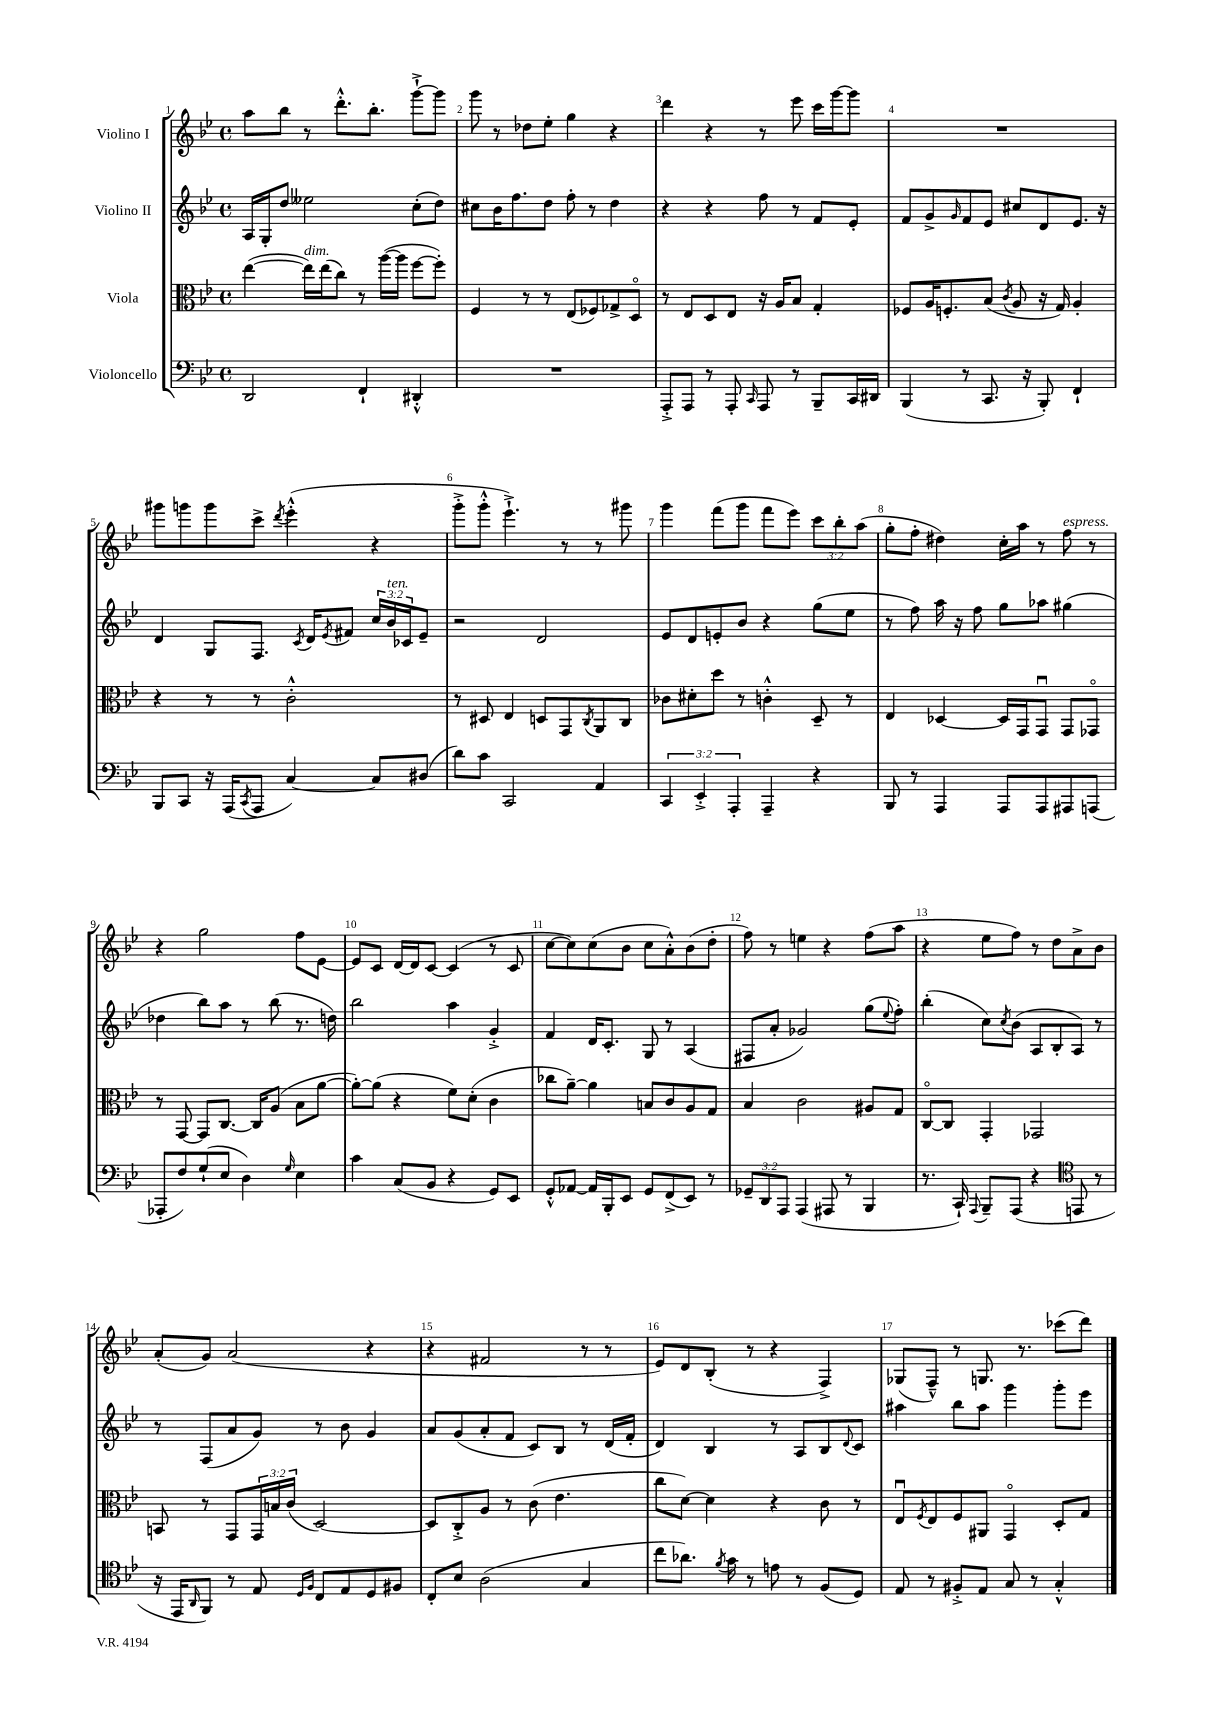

**kern	**kern	**kern	**kern
*part4	*part3	*part2	*part1
*staff4	*staff3	*staff2	*staff1
*I"Violoncello	*I"Viola	*I"Violino II	*I"Violino I
*clefF4	*clefC3	*clefG2	*clefG2
*k[b-e-]	*k[b-e-]	*k[b-e-]	*k[b-e-]
*M4/4	*M4/4	*M4/4	*M4/4
*met(c)	*met(c)	*met(c)	*met(c)
=1	=1	=1	=1
2DD/	([4ee-\	16A/LL	8aa\L
.	.	16G'/J	.
.	.	8dd/J	8bb-\J
!	!LO:TX:a:i:t=dim.	!	!
.	16ee-\LL])	2ee--X\	8r
.	(16ee-\J	.	.
.	8cc\J)	.	8.ddd'^^\L
4FF`/	8r	.	.
.	.	.	8.bb-'\J
.	([16aa\LL	.	.
.	16aa\JJ]	.	.
4DD#X'^^/	[8ff\L	(8cc'\L	[8ggg`^\L
.	8ff'\J])	8dd\J)	8ggg\J]
=2	=2	=2	=2
1r	4F/	8cc#X\L	8ggg\
.	.	16b-\K	8r
.	.	8.ff\	.
.	8r	.	8dd-X\L
.	8r	8dd\J	8ee-'\J
.	(8E-/L	8ff'\	4gg\
.	8F-X/)	8r	.
.	8G-X^/	4dd\	4r
.	8D/J	.	.
=3	=3	=3	=3
8AAA'^/L	8r	4r	4ddd\
8AAA/J	8E-/L	.	.
8r	8D/	4r	4r
8AAA'/	8E-/J	.	.
16qqCC/	.	.	.
8AAA/	16r	8ff\	8r
.	16A/KL	.	.
8r	8B-/J	8r	8eee-\
8BBB-~/L	4G'/	8f/L	16ccc\LL
.	.	.	[16ggg\J
16CC/L	.	8e-'/J	8ggg\J]
16DD#X/JJ	.	.	.
=4	=4	=4	=4
(4BBB-/	8F-X/L	8f/L	1r
.	16A/K	8g^/	.
.	8.Fn'/	.	.
.	.	16qqg/	.
8r	.	8f/	.
8.CC/	(8B-/J	8e-/J	.
.	8qc/	.	.
.	8A/	8cc#X/L	.
16r	.	.	.
8BBB-'/)	16r	8d/	.
.	16G/)	.	.
4FF`/	4A'/	8.e-/J	.
.	.	16r	.
!!LO:LB:g=z
=5	=5	=5	=5
8BBB-/L	4r	4d/	8ggg#X\L
8CC/J	.	.	8gggn\
16r	8r	8G/L	8ggg\
(16AAA/KL	.	.	.
8qCC/	.	.	.
8AAA/J	8r	8.F/J	8ccc^\J
.	.	.	8qddd/
[4C/)	2c'^^\	.	(4eee-'^^\
.	.	8qc/	.
.	.	16d/KL	.
.	.	8qe-/	.
.	.	8f#X/J	.
8C/L]	.	24cc/LL	4r
!	!	!LO:TX:a:i:t=ten.	!
.	.	24b-/	.
.	.	24c-X/J	.
(8D#X/J	.	8e-~/J	.
=6	=6	=6	=6
8d\L)	8r	2r	8ggg'^\L
8c\J	8D#X/	.	8ggg'^^\J
2CC/	4E-/	.	4.eee-`^\)
.	8Dn/L	2d/	.
.	8GG/	.	8r
.	8qC/	.	.
4AA/	8AA/	.	8r
.	8C/J	.	8ggg#X\
=7	=7	=7	=7
6CC/	8c-X\L	8e-/L	4ggg\
.	8d#X'\	8d/	.
6EE-'^/	.	.	.
.	8dd\J	8en'/	(8fff\L
6AAA'/	.	.	.
.	8r	8b-/J	8ggg\J
4AAA~/	4cn'^^\	4r	8fff\L
.	.	.	8eee-\J)
4r	8D~/	(8gg\L	12ccc\L
.	.	.	12bb-'\
.	8r	8ee-\J	.
.	.	.	(12aa\J
=8	=8	=8	=8
8BBB-/	4E-/	8r	8gg'\L
8r	.	8ff\)	8ff'\J
4AAA/	[4D-X/	16aa\	4dd#X\)
.	.	16r	.
.	.	8ff\	.
8AAA/L	16D-/LL]	8gg\L	16cc'\LL
.	16GG/J	.	16aa\JJ
8AAA/	8GGu/J	8aa-X\J	8r
!	!	!	!LO:TX:a:i:t=espress.
8AAA#X/	8GG/L	(4gg#X\	8ff\
(8AAAn/J	8GG-X/J	.	8r
!!LO:LB:g=z
=9	=9	=9	=9
8AAA-X'/L	8r	4dd-X\	4r
8F/)	[8GG/	.	.
(8G`/	8GG/L]	8bb-\L)	2gg\
8E-/J	[8.C/J	8aa\J	.
4D\)	.	8r	.
.	16C/KL]	.	.
.	(8A/J	(8bb-\	.
16qqG/	.	.	.
4E-\	8B-\L	8.r	8ff\L
.	[8a\J	.	[8e-\J
.	.	16ddn\)	.
=10	=10	=10	=10
4c\	8a'\L_)	2bb-\	8e-/L]
.	(8a\J]	.	8c/J
(8C/L	4r	.	[16d/LL
.	.	.	16d/J]
8BB-/J	.	.	[8c/J
4r	8f\L)	4aa\	(4c/]
.	(8d'\J	.	.
8GG/L)	4c\	4g'^/	8r
8EE-/J	.	.	8c/
=11	=11	=11	=11
8GG'^^/L	8cc-X\L	4f/	[8cc\L
[8AA-X/J	[8a~\J)	.	8cc\])
16AA-/LL]	4a\]	16d/KL	(8cc\
16BBB-'/J	.	8.c'/J	.
8EE-/J	.	.	8b-\J
8GG/L	8Bn/L	8G/	8cc\L
(8FF^/	8c/	8r	8a'^^\)
8EE-/J)	8A/	(4A/	(8b-\
8r	8G/J	.	8dd'\J
=12	=12	=12	=12
12GG-X~/L	4B-/	8F#X/L	8ff\)
12DD/	.	.	.
.	.	8a'/J	8r
12AAA/J	.	.	.
(4AAA/	2c\	2g-X/)	4een\
8AAA#X/	.	.	4r
8r	.	.	.
4BBB-/	8A#X/L	(8gg\L	(8ff\L
.	.	8qqee-/	.
.	8G/J	8ff'\J)	8aa\J
=13	=13	=13	=13
8.r	[8C/L	(4bb-'\	4r
.	8C/J]	.	.
16CC`/)	.	.	.
8qqAAA/	.	.	.
8BBB-~/L	4GG'/	8cc\L)	8ee-\L
.	.	8qcc/	.
(8AAA/J	.	(8b-\J	8ff\J)
4r	2GG-X/	8A/L	8r
.	.	8B-'/	8dd\L
*clefC4	*	*	*
8EEn/	.	8A/J)	8a^\
8r	.	8r	8b-\J
!!LO:LB:g=z
=14	=14	=14	=14
16r	8BBn/	8r	(8a'/L
16EE-/KL	.	.	.
16qqAA/	.	.	.
8FF/J)	8r	(8F/L	8g/J)
8r	8GG/L	8a/	(2a/
8E-/	24GG/L	8g/J)	.
.	24Bn/	.	.
.	(24c/JJ	.	.
16qqD/LL	.	.	.
16qqF/JJ	.	.	.
8C/L	[2D/)	8r	.
8E-/	.	8b-\	.
8D/	.	4g/	4r
8F#X/J	.	.	.
=15	=15	=15	=15
8C'/L	8D/L]	8a/L	4r
8B-/J	8C'^/	(8g/	.
(2A\	8A/J	8a'/	2f#X/
.	8r	8f/J	.
.	(8c\	8c/L)	.
.	4.e-\	8B-/J	.
4G/	.	8r	8r
.	.	(16d/LL	8r
.	.	16f'/JJ	.
=16	=16	=16	=16
8cc\L	8cc\L	4d/)	8e-/L)
8.a-X\J)	[8d\J)	.	8d/
.	4d\]	4B-/	(8B-'/J
8qf/	.	.	.
16g\	.	.	.
8r	.	.	8r
8en\	4r	8r	4r
8r	.	8A/L	.
(8F/L	8c\	8B-/	4F^/)
.	.	8qqd/	.
8D/J)	8r	8c/J	.
=17	=17	=17	=17
8E-/	8E-u/L	4aa#X\	(8G-X/L
.	8qF/	.	.
8r	8E-/	.	8F~^^/J)
8F#X'^/L	8F/	8bb-\L	8r
8E-/J	8AA#X/J	8aa#\J	8.Gn/
8G/	4GG/	4ggg\	.
.	.	.	8.r
8r	.	.	.
4G'^^/	8D'/L	8ggg'\L	(8ccc-X\L
.	8G/J	8eee-\J	8ddd\J)
==	==	==	==
*-	*-	*-	*-
